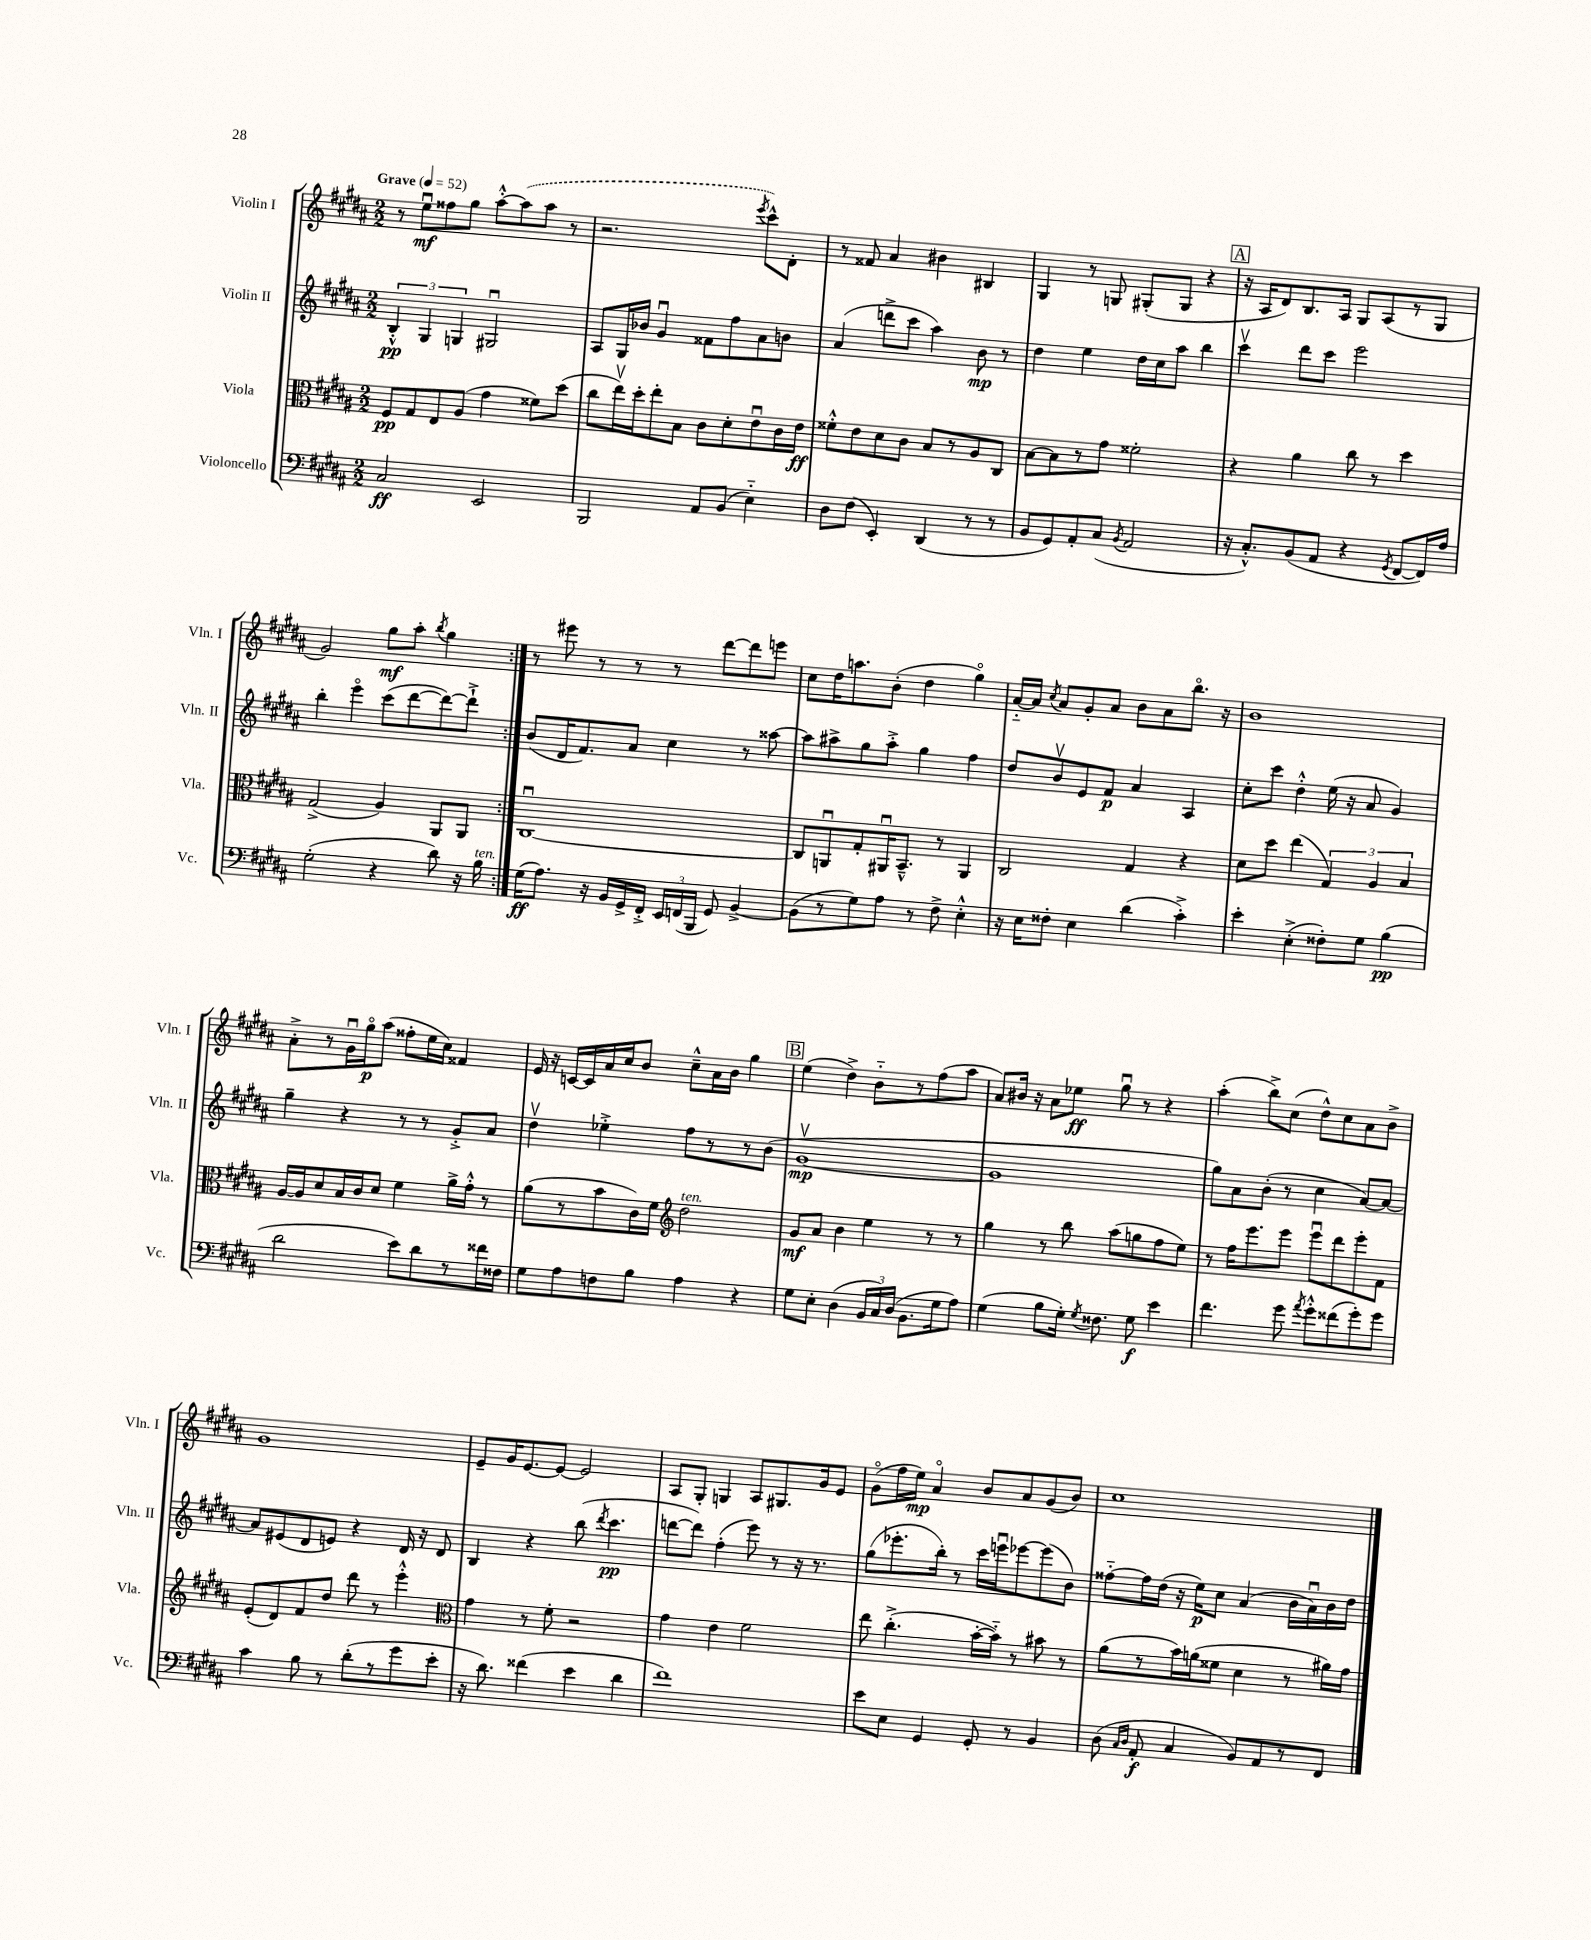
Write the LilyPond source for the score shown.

<<
\new StaffGroup <<
\new Staff = "s0" \with { instrumentName = "Violin I" shortInstrumentName = "Vln. I" } {
    \clef treble \key b \major \numericTimeSignature \time 2/2 \tempo "Grave" 4 = 52
    \autoBeamOff \repeat volta 2 { r8 e''8[\downbow\mf fisis''8 gis''8] ais''8[~-.-^ \once \slurDashed ais''8( ais''8] r8 |
    r2. \acciaccatura { e'''8 } cis'''8[-^) dis'8]-. |
    r8 fisis'8 ais'4 bis'4 bis4 |
    gis4 r8 g8 gis8[-.( gis8] r4 |
    \mark \markup { \box "A" } r16 ais16[ dis'8) b8. ais16] gis8[ ais8( r8 gis8] |
    gis'2) gis''8[\mf ais''8]-. \acciaccatura { b''8 } gis''4 | }
    r8 eis'''8 r8 r8 r8 dis'''8[~ dis'''8 e'''8] |
    cis''8[ dis''16 a''8. b'8]-.( dis''4 gis''4\flageolet) |
    ais'16[~-_ ais'16] \acciaccatura { cis''8 } ais'8[ gis'8-. ais'8] b'8[ ais'8 b''8.]\flageolet r16 |
    b'1 |
    ais'8[-.-> r8 gis'16\downbow gis''16\flageolet\p ais''8]( fisis''8[-. e''16 cis''16]) fisis'4 |
    e'16 r16 c'16[~ c'16 ais'16 cis''16 b'8] cis''8[---^ ais'16 b'16] gis''4 |
    \mark \markup { \box "B" } e''4( dis''4->) b'8[-_ r8 fis''8( ais''8] |
    ais'8[) bis'16] r16 ais'8[ ees''8]\ff gis''8\downbow r8 r4 |
    ais''4-.( b''8[->) cis''8]( dis''8[-^) cis''8 ais'8 b'8]-> |
    gis'1 |
    e'8[-- gis'16 e'8.~ e'8]~ e'2 |
    ais8[ gis8]-. g4 ais8[ gis8. gis'16 e'8] |
    gis'8[\flageolet( fis''16 e''16]\mp) ais'4\flageolet b'8[ ais'8 gis'8( b'8]) |
    cis''1 \bar "|." |
}
\new Staff = "s1" \with { instrumentName = "Violin II" shortInstrumentName = "Vln. II" } {
    \clef treble \key b \major \numericTimeSignature \time 2/2
    \autoBeamOff \repeat volta 2 { \tuplet 3/2 { b4-.-^\pp gis4 g4 } gis2\downbow |
    ais8[ gis16 bes'16] gis'4\downbow fisis'8[ fis''8 ais'8 b'8] |
    ais'4( d'''8[-> cis'''8] ais''4) b'8\mp r8 |
    dis''4 e''4 dis''16[ cis''16 ais''8] b''4 |
    \mark \markup { \box "A" } cis'''4\upbow dis'''8[ cis'''8] e'''2 |
    b''4-. e'''4\flageolet cis'''8[( dis'''8~ dis'''8~) dis'''8]-!-> | }
    b'8[( dis'16 fis'8.) ais'8] cis''4 r8 aisis''8~ |
    aisis''8[ ais''8-> gis''8 ais''8]-.-> gis''4 fis''4 |
    dis''8[ b'8\upbow e'8 fis'8]\p ais'4 ais4 |
    cis''8[-. cis'''8] dis''4-.-^ e''16( r16 ais'8 gis'4) |
    gis''4-- r4 r8 r8 gis'8[-.-> ais'8] |
    dis''4\upbow ees''4-.-> fis''8[ r8 r8 b'8]( |
    \mark \markup { \box "B" } gis'1~\upbow\mp |
    gis'1 |
    gis''8[) ais'8 b'8]-.( r8 cis''4 ais'8[~) ais'8]~ |
    ais'8[ eis'8( dis'8 e'8]) r4 dis'16 r16 dis'8 |
    b4 r4 b''8( \acciaccatura { dis'''8 } cis'''4.\pp |
    d'''8[~ d'''8]) fis''4-.( e'''8) r8 r16 r8. |
    gis''8[( ees'''8.-. b''16]-.) r8 cis'''16[ e'''16\downbow ees'''8~ ees'''8( b'8]) |
    fisis''8[~-_ fisis''16 dis''16]( r16 e''16[\p) cis''8] ais'4( b'16[ ais'16\downbow) b'16 dis''16] \bar "|." |
}
\new Staff = "s2" \with { instrumentName = "Viola" shortInstrumentName = "Vla." } {
    \clef alto \key b \major \numericTimeSignature \time 2/2
    \autoBeamOff \repeat volta 2 { fis8[\pp gis8 e8 ais8]( gis'4 fisis'8[) dis''8]( |
    cis''8[ e''16\upbow) dis''16-. e''8-. b8] cis'8[ dis'8-. e'8\downbow cis'16 e'16]\ff |
    fisis'8[-.-^ e'8 dis'8 cis'8] b8[ r8 ais8 cis8] |
    b8[~ b8 r8 gis'8] fisis'2-. |
    \mark \markup { \box "A" } r4 ais'4 cis''8 r8 dis''4 |
    gis2->( ais4) ais,8[ ais,8] | }
    cis1~\downbow |
    cis8[ a,8\downbow gis8-. ais,16\downbow b,8.]---^ r8 ais,4 |
    cis2 gis4 r4 |
    dis'8[ dis''8] e''4( \tuplet 3/2 { gis4) ais4 b4 } |
    ais16[~ ais16 dis'8 b16 cis'16 dis'8] fis'4 ais'16[-> gis'16]-.-^ r8 |
    ais'8[( r8 b'8 cis'16) fis'16] \clef treble dis''2^\markup { \italic "ten." } |
    \mark \markup { \box "B" } gis'8[\mf ais'8] b'4 e''4 r8 r8 |
    gis''4 r8 b''8 ais''8[( g''8 fis''8 e''8]) |
    r8 fis''16[ e'''8. e'''8] e'''8[\downbow dis'''8 e'''8-. fis'8] |
    e'8[-.( dis'8) fis'8 dis''8] dis'''8 r8 e'''4-.-^ |
    \clef alto gis'4 r8 fis'8-. r2 |
    gis'4 e'4 fis'2 |
    e''8 cis''4.-.->( b'16[~-. b'16]-_) r8 bis'8 r8 |
    ais'8[( r8 b'16) a'16( fisis'8] dis'4 r8 ais'16[) gis'16] \bar "|." |
}
\new Staff = "s3" \with { instrumentName = "Violoncello" shortInstrumentName = "Vc." } {
    \clef bass \key b \major \numericTimeSignature \time 2/2
    \autoBeamOff \repeat volta 2 { cis2\ff e,2 |
    b,,2 ais,8[ b,8]( e4-_) |
    dis8[ fis8]( e,4-.) dis,4( r8 r8 |
    b,8[ gis,8) ais,8-. cis8]( \acciaccatura { b,8 } ais,2 |
    \mark \markup { \box "A" } r16 cis8.[-.-^) b,8( ais,8] r4 \acciaccatura { gis,8 } fis,8[~ fis,16) ais16] |
    gis2-.( r4 dis'8) r16 b16^\markup { \italic "ten." } | }
    gis16[\ff( ais8.]) r16 b,16[ gis,16-> fis,16]-.-> \tuplet 3/2 { e,16[ f,16( b,,16] } gis,8) b,4~-> |
    b,8[( r8 gis8) ais8] r8 fis8-> e4-.-^ |
    r16 e16[ fisis8]-. e4 dis'4( cis'4-.->) |
    e'4-. e4-.->( fisis8[-.) gis8] b4\pp( |
    dis'2 e'8[) dis'8 r8 fisis'16 fisis16] |
    gis8[ ais8 f8 b8] ais4 r4 |
    \mark \markup { \box "B" } gis8[ e8]-. dis4( \tuplet 3/2 { b,16[ cis16) dis16]( } b,8.[ gis16 ais8]) |
    gis4( b8[ gis16]-.) \acciaccatura { gis8 } fisis8. gis8\f e'4 |
    fis'4. gis'8 \acciaccatura { ais'8 } gis'8[-.-^ fisis'8( gis'8-.) gis'8] |
    cis'4 b8 r8 dis'8[-.( r8 gis'8 e'8]-. |
    r16 dis'8.) fisis'4( e'4 dis'4 |
    fis'1) |
    e'8[ e8] gis,4 gis,8-. r8 b,4 |
    dis8( \grace { cis16[ dis16] } ais,8-.\f cis4 b,8[) ais,8 r8 fis,8] \bar "|." |
}
>>
>>
\layout { \context { \Score \remove "Bar_number_engraver" } }
